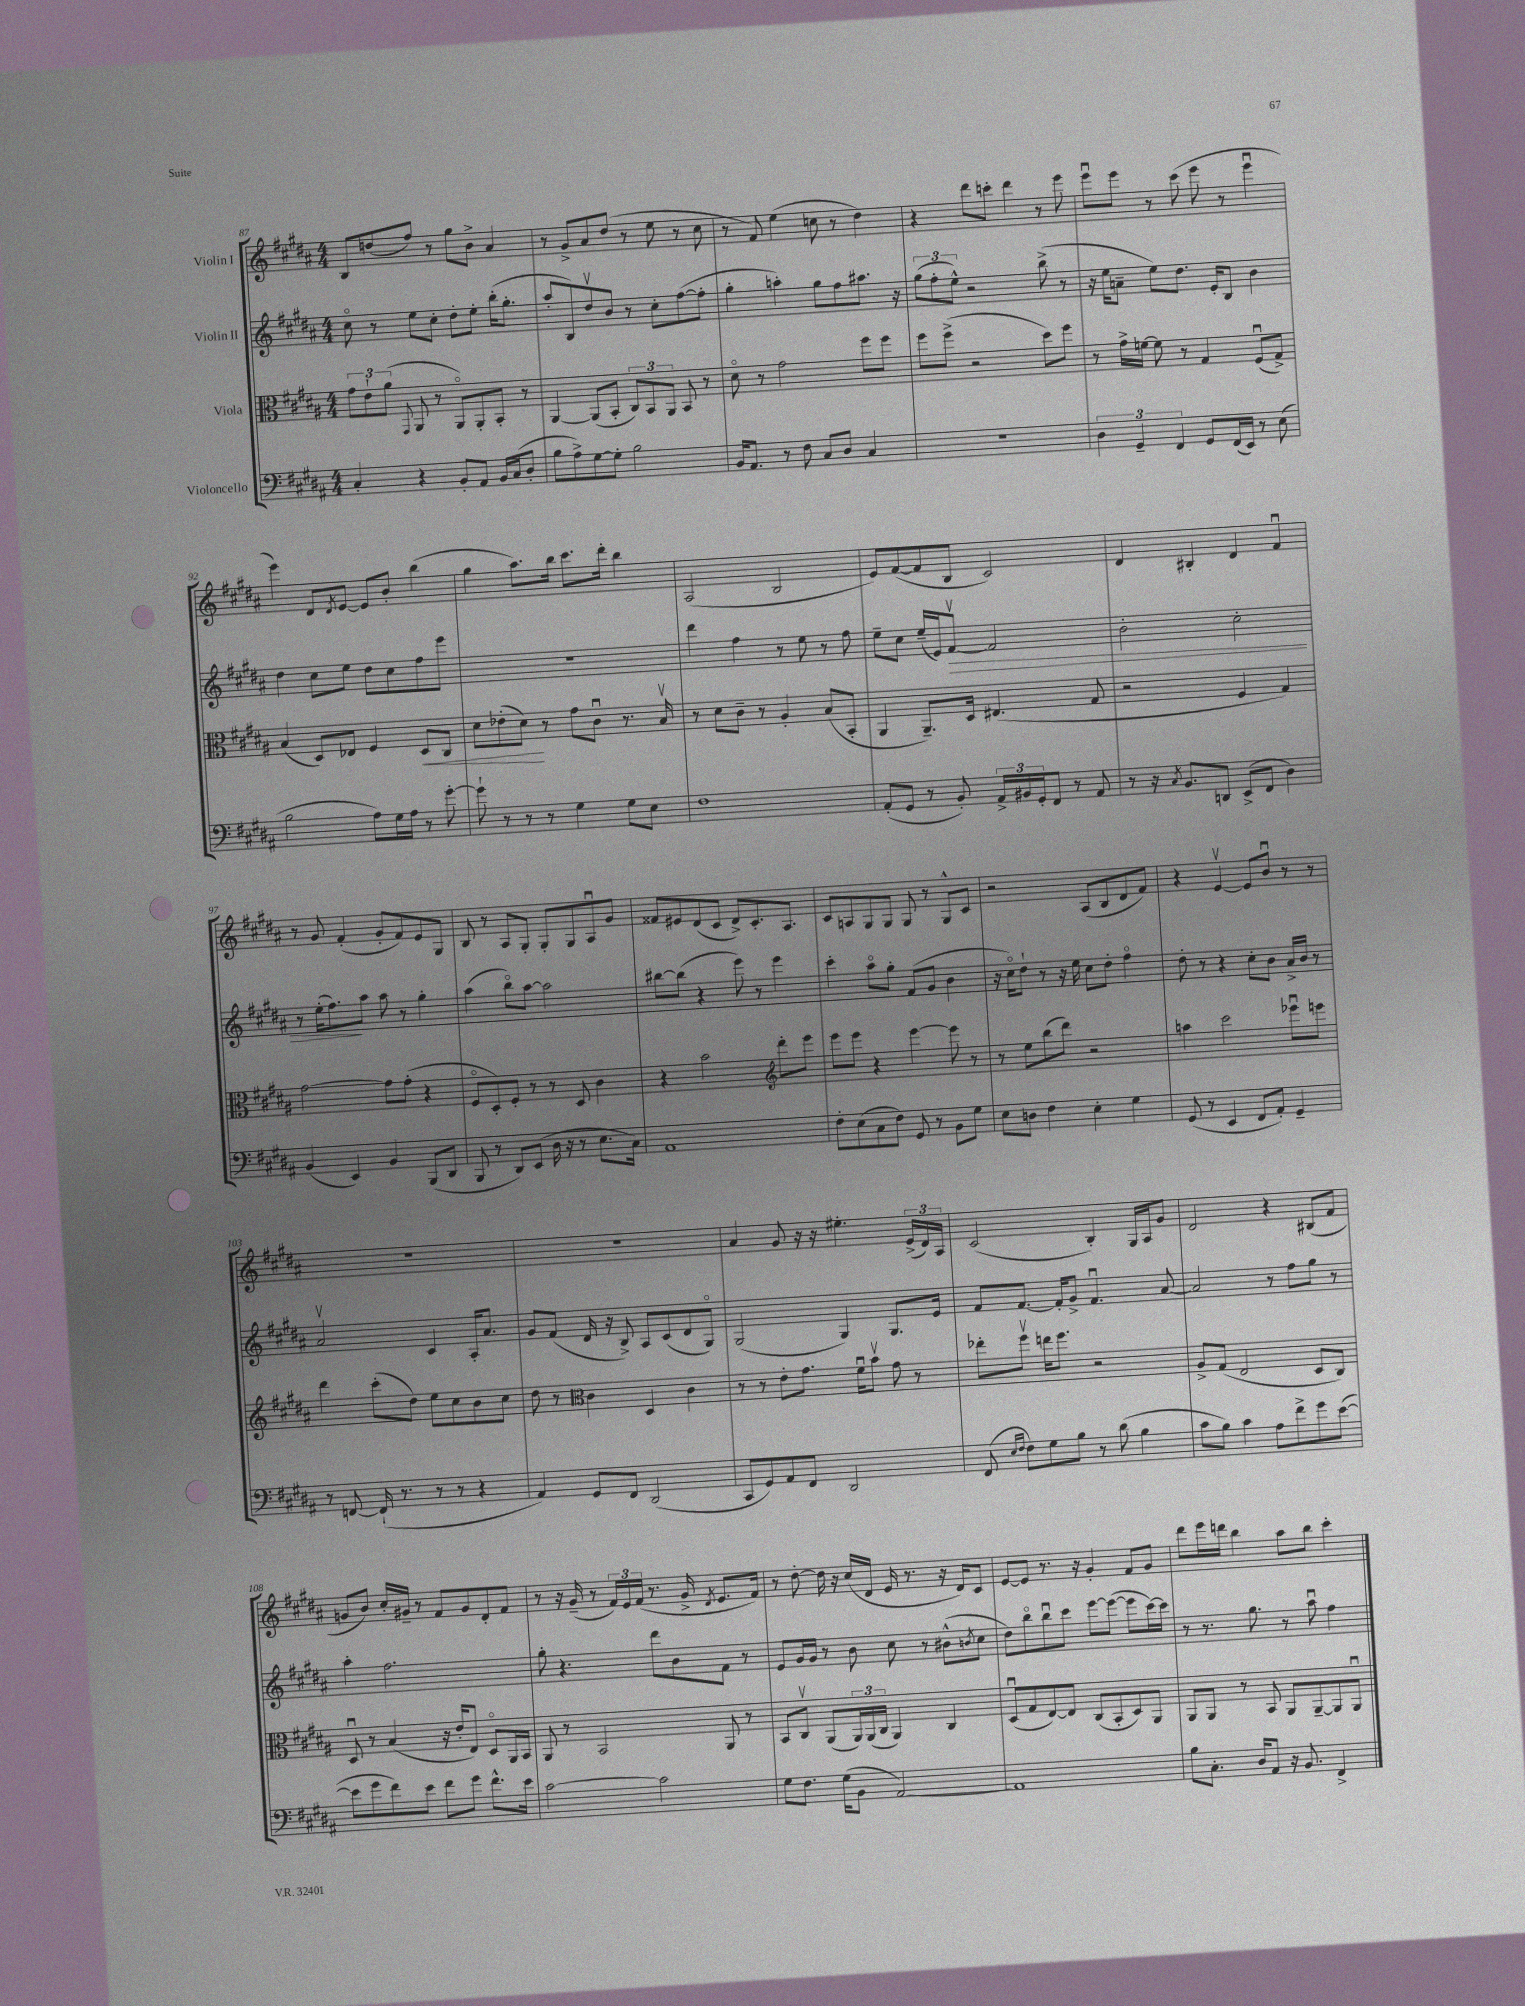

**kern	**kern	**kern	**kern
*staff4	*staff3	*staff2	*staff1
*clefF4	*clefC3	*clefG2	*clefG2
*k[f#c#g#d#a#]	*k[f#c#g#d#a#]	*k[f#c#g#d#a#]	*k[f#c#g#d#a#]
*M4/4	*M4/4	*M4/4	*M4/4
4C#'/	12g#\L	8cc#o\	8B/L
.	12e`\	.	.
.	.	8r	(8dd/
.	(12a#\J	.	.
.	8qqGG#/	.	.
4r	8AA#/	8ee\L	8ff#/J)
.	8r	8cc#'\J	8r
8BB'/L	8AA#o/L)	8dd#'\L	8gg#\L
8AA#/J	8AA#'/	8ee'\J	8b^\J
16BB/LL	8BB'/J	(16bb'\LK	4a#/
(16C#/J	.	8.gg#'\J	.
8D#'/J	8r	.	.
=	=	=	=
8B\L	[4AA#/	8aa#'/L	8r
8A#^\)	.	8B/)	8g#^/L
[8G#\	(8AA#/]L	8dd#v/	8a#/
8G#'\]J	8BB'/J	8b/J	(8dd#/J
2B\	12C#/L)	8r	8r
.	12BB/	.	.
.	.	8cc#'\L	8ee\
.	12AA#/J	.	.
.	8BB/	([8ff#\	8r
.	8r	8ff#'\]J	8cc#\
=	=	=	=
16BB/LK	8d#o\	4gg#'\	8r
8.AA#/J	.	.	.
.	8r	.	8f#/)
8r	2g#\	4aa'\)	(4ee\
8F#\	.	.	.
8C#/L	.	8gg#\L	8cc\
8D#/J	.	8ff#\	8r
4C#/	8ff#\L	8.aa#\J	4dd#\)
.	8ff#\J	.	.
.	.	16r	.
=	=	=	=
1r	8ff#\L	(12gg#\L	4r
.	.	12ff#'\	.
.	(8ff#^\J	.	.
.	.	12ee^^\J)	.
.	2r	2r	8ddd#\L
.	.	.	8ccc'\J
.	.	.	4ddd#\
.	8dd#\L)	(8bb^\	8r
.	8ff#\J	8r	8eee\
=	=	=	=
6D#\	8r	16r	8eeeu\L
.	.	16ee\LK	.
.	16g#^\LL	8a~\J	8eee\J
6GG#~/	.	.	.
.	[16f\JJ	.	.
.	8f\]	8ee\L)	8r
6FF#/	.	.	.
.	8r	8.dd#\J	(8ccc#\
8GG#/L	4G#/	.	8eee\
.	.	16e'/LK	.
(16FF#/L	.	8B/J	8r
16EE/JJ)	.	.	.
8r	(8F#u/L	4b\	4eeeu\
(8E\	8G#^/J)	.	.
=	=	=	=
2B\	(4B/	4dd#\	4eee\)
.	8D#/L)	8cc#\L	8d#/L
.	.	.	8qd#/
.	8E-/J	8ee\J	[8e/J
8A#\L)	4F#/	8dd#\L	8e/]L
16G#\L	.	8cc#\	8b'/J
16A#\JJ	.	.	.
8r	8D#/L	8ff#\	(4bb\
[8g#'\	8C#/J	8eee\J	.
=	=	=	=
8g#`\]	8d#\L	1r	4gg#\
8r	(8e-'\	.	.
8r	8d#\J)	.	8.aa#\L)
8r	8r	.	.
.	.	.	16bb\Jk
4G#\	8g#\L	.	8.ccc#\L
.	8c#u\J	.	.
.	.	.	16ddd#'\Jk
8G#\L	8.r	.	4bb\
8E\J	.	.	.
.	16Bv/	.	.
=	=	=	=
1F#	8r	4ddd#\	(2A#/
.	8d#\L	.	.
.	8c#~\J	4ff#\	.
.	8r	.	.
.	4A#'/	8r	2B/
.	.	8ee\	.
.	(8B/L	8r	.
.	8BB'/J	8ff#\	.
=	=	=	=
(8AA#'/L	4AA#/	8ee~\L	8e/L)
8GG#/J	.	8cc#\J	([8f#/
8r	8.AA#~/L)	(16ee~/LL	8f#/]
.	.	16e/J)	.
8BB'/)	.	[8f#v/J	8B/J
.	16D#/Jk	.	.
24AA#^/LL	(4.E#/	2f#/]	2c#/)
24BB#/	.	.	.
24GG#'/J	.	.	.
8FF#/J	.	.	.
8r	.	.	.
8AA#/	8G#/	.	.
=	=	=	=
8r	2r	2b'\	4d#/
16r	.	.	.
8qC#/	.	.	.
8.BB/L	.	.	.
.	.	.	4B#'/
8DD/J	.	.	.
(8EE^/L	4F#/	2cc#'\	4d#/
8FF#/J	.	.	.
4D#\)	4G#/)	.	4f#u/
=	=	=	=
(4BB/	[2g#\	8r	8r
.	.	(16ee'\LK	8g#/
.	.	8.ff#\)	.
4EE/)	.	.	(4f#'/
.	.	8aa#\J	.
4BB/	8g#\]L	8aa#\	8g#'/L
.	(8g#'\J	8r	8f#/)
(8BBB/L	4r	4gg#'\	8e/
8DD#/J	.	.	8G#/J
=	=	=	=
8BBB/	8F#o/L	(4aa#\	8B/
8r	8D#'/)	.	8r
8DD#/L)	8F#'/J	8bbo\L)	8A#/L
(8EE/J	8r	[8aa#\J	8G#'/J
16D#\	8r	2aa#\]	8G#'/L
16r	.	.	.
8r	8D#/	.	8G#/
8.E\L	4c#\	.	8A#u/
.	.	.	8g#/J
16C#\Jk)	.	.	.
=	=	=	=
1AA#	4r	[8bb#\L	8f##/L
.	.	(8bb#\]J	8e#/
.	2b\	4r	(8d#/
.	.	.	8c#/J
.	.	8eee\)	8d#^/L)
.	.	8r	8.c#'/
*	*clefG2	*	*
.	8ddd#'\L	4eee\	.
.	.	.	8.A#/J
.	8eee\J	.	.
=	=	=	=
8F#'\L	8eee\L	4ccc#'\	8c#/L
(8E\	8eee\J	.	8A/
8C#\	4r	8aa#o\L	8G#/
8F#\J)	.	8gg#'\J	8G#/J
8GG#/	[4eee\	(8f#/L	8G#/
8r	.	8g#/J	8r
8BB\L	8eee\]	4b\	8G#^^/L
8G#\J	8r	.	8c#/J
=	=	=	=
8E\L	8r	16r	2r
.	.	16cc#o\LK)	.
8D\J	8ee\L	8dd#`\J	.
4F#\	(8bb\	8r	.
.	8ddd#\J)	16r	.
.	.	16ee\	.
4E'\	2r	8cc#\L	(8A#/L
.	.	8dd#'\J	8B/
4G#\	.	4ff#o\	8d#/
.	.	.	8f#/J)
=	=	=	=
(8GG#/	4aa\	8dd#'\	4r
8r	.	8r	.
4EE/	2ccc#\	4r	[4ev/
8FF#/L	.	8cc#'\L	8e/]L
8AA#'/J)	.	8b\J	8bu/J
4GG#~/	8eee-u\L	16a#^/LL	8r
.	.	16b/JJ	.
.	8eee\J	8r	8r
=	=	=	=
8r	4ddd#\	2a#v/	1r
[8FF/	.	.	.
(16FF`/]	(8ccc#'\L	.	.
8.r	.	.	.
.	8dd#\J)	.	.
8r	8ee\L	4c#/	.
8r	8cc#\	.	.
4r	8b\	16A#'/LK	.
.	.	8.a#/J	.
.	8cc#\J	.	.
=	=	=	=
4AA#/)	8dd#\	8g#/L	1r
.	8r	(8f#/J	.
*	*clefC3	*	*
8GG#/L	4c#\	16d#/	.
.	.	16r	.
8FF#/J	.	8B^/)	.
(2DD#/	4D#/	8A#/L	.
.	.	(8c#/	.
.	4c#\	8d#/	.
.	.	8G#o/J)	.
=	=	=	=
8CC#/L	8r	(2G#/	4a#/
8GG#/)	8r	.	.
8AA#/	8e'\L	.	8g#/
8FF#/J	8.g#\J	.	16r
.	.	.	16r
2DD#/	.	4G#/)	4.ee#'\
.	16f#u\LK	.	.
.	8bv\J	.	.
.	8g#\	8.G#/L	.
.	8r	.	(24e^/LL
.	.	.	24d#/)
.	.	16e/Jk	.
.	.	.	24A#/JJ
=	=	=	=
(8FF#/	8ee-'\L	8f#/L	(2c#/
16qqE/LL	.	.	.
16qqF#/JJ	.	.	.
8F#\L)	8ff#v\J	[8.f#/J	.
8G#\	16ee\LK	.	.
.	8.ff#\J	16f#'/]LK	.
8B\J	.	8g#^/J	.
8r	2r	4.f#u/	4B'/)
(8d#\	.	.	.
4B\	.	.	16G#/LL
.	.	.	16A#/J
.	.	[8a#/	8g#/J
=	=	=	=
8c#\L	8A#^/L	2a#/]	2d#/
8B\J)	(8G#/J	.	.
4c#\	2E/	.	.
8A#\L	.	8r	4r
8f#^\	.	8ff#\L	.
8g#\	8D#/L	8gg#\J	(8B#/L
([8e\J	8C#/J)	8r	8f#/J
=	=	=	=
8e\]L	8D#u/	4aa#'\	8g/L
8g#\	8r	.	8b/J)
8f#\)	(4B/	2.ff#\	16cc#'/LL
.	.	.	16g#~/JJ
8e\J	.	.	8r
8f#\L	16r	.	8f#/L
.	16e'/LK	.	.
8g#\J	8E/J)	.	8g#/
8.f#^^\L	8D#o/L	.	8d#'/
.	16AA#/L	.	8f#/J
16e\Jk	16BB/JJ	.	.
=	=	=	=
[2c#\	8AA#/	8gg#'\	8r
.	8r	4.r	16r
.	.	.	(16g#~/
.	2BB/	.	8r
.	.	.	24f#/LL)
.	.	.	24e/
.	.	.	(24f#/JJ
2c#\]	.	8ddd#\L	8.r
.	.	8b\	.
.	.	.	16g#^/
.	.	.	8qd#/
.	8AA#/	8f#\J	8.e/L
.	8r	8r	.
.	.	.	16f#/Jk)
=	=	=	=
8G#\L	8BB/L	8e/L	8r
8.F#\J	8C#v/J	16g#/L	[8dd#'\
.	.	16g#/JJ	.
.	(8AA#/L	8r	16dd#\]
(16G#\LK	.	.	16r
8BB\J	24AA#/L)	8b\	(16cc#/LL
.	(24AA#/	.	.
.	.	.	16d#/JJ
.	24C#/JJ	.	.
[2AA#/)	4AA#/)	8cc#\	16e/
.	.	.	8.r
.	.	8r	.
.	4C#/	(8b#^^\L	16r
.	.	.	16d#/LK)
.	.	8qb/	.
.	.	8cc#\J	8c#/J
=	=	=	=
1AA#]	(8D#u/L	8dd#\L)	[8e/L
.	8G#/	8bbo\	8e/]J
.	[8E/)	8bbu\	8.r
.	8E/]J	8ccc#\J	.
.	.	.	16r
.	(8C#/L	[8eee\L	4g#'/
.	8BB'/	(8eee\_J	.
.	8D#/)	8eee\]L	8f#/L
.	8AA#/J	[16ccc#\L)	8g#/J
.	.	16ccc#\]JJ	.
=	=	=	=
8B\L	8AA#/L	8r	8ddd#\L
8.C#'\J	8AA#/J	8.r	16eee\L
.	.	.	16ddd\JJ
.	8r	.	4bb\
16D#/LK	.	8.gg#\	.
8AA#/J	8BB/	.	.
16r	8AA#/L	8r	8aa#\L
8.BB/	.	.	.
.	[8AA#~/	8aa#u\	8bb\J
4FF#^/	8AA#/]	4ff#\	4ccc#'\
.	8AA#u/J	.	.
==	==	==	==
*-	*-	*-	*-
